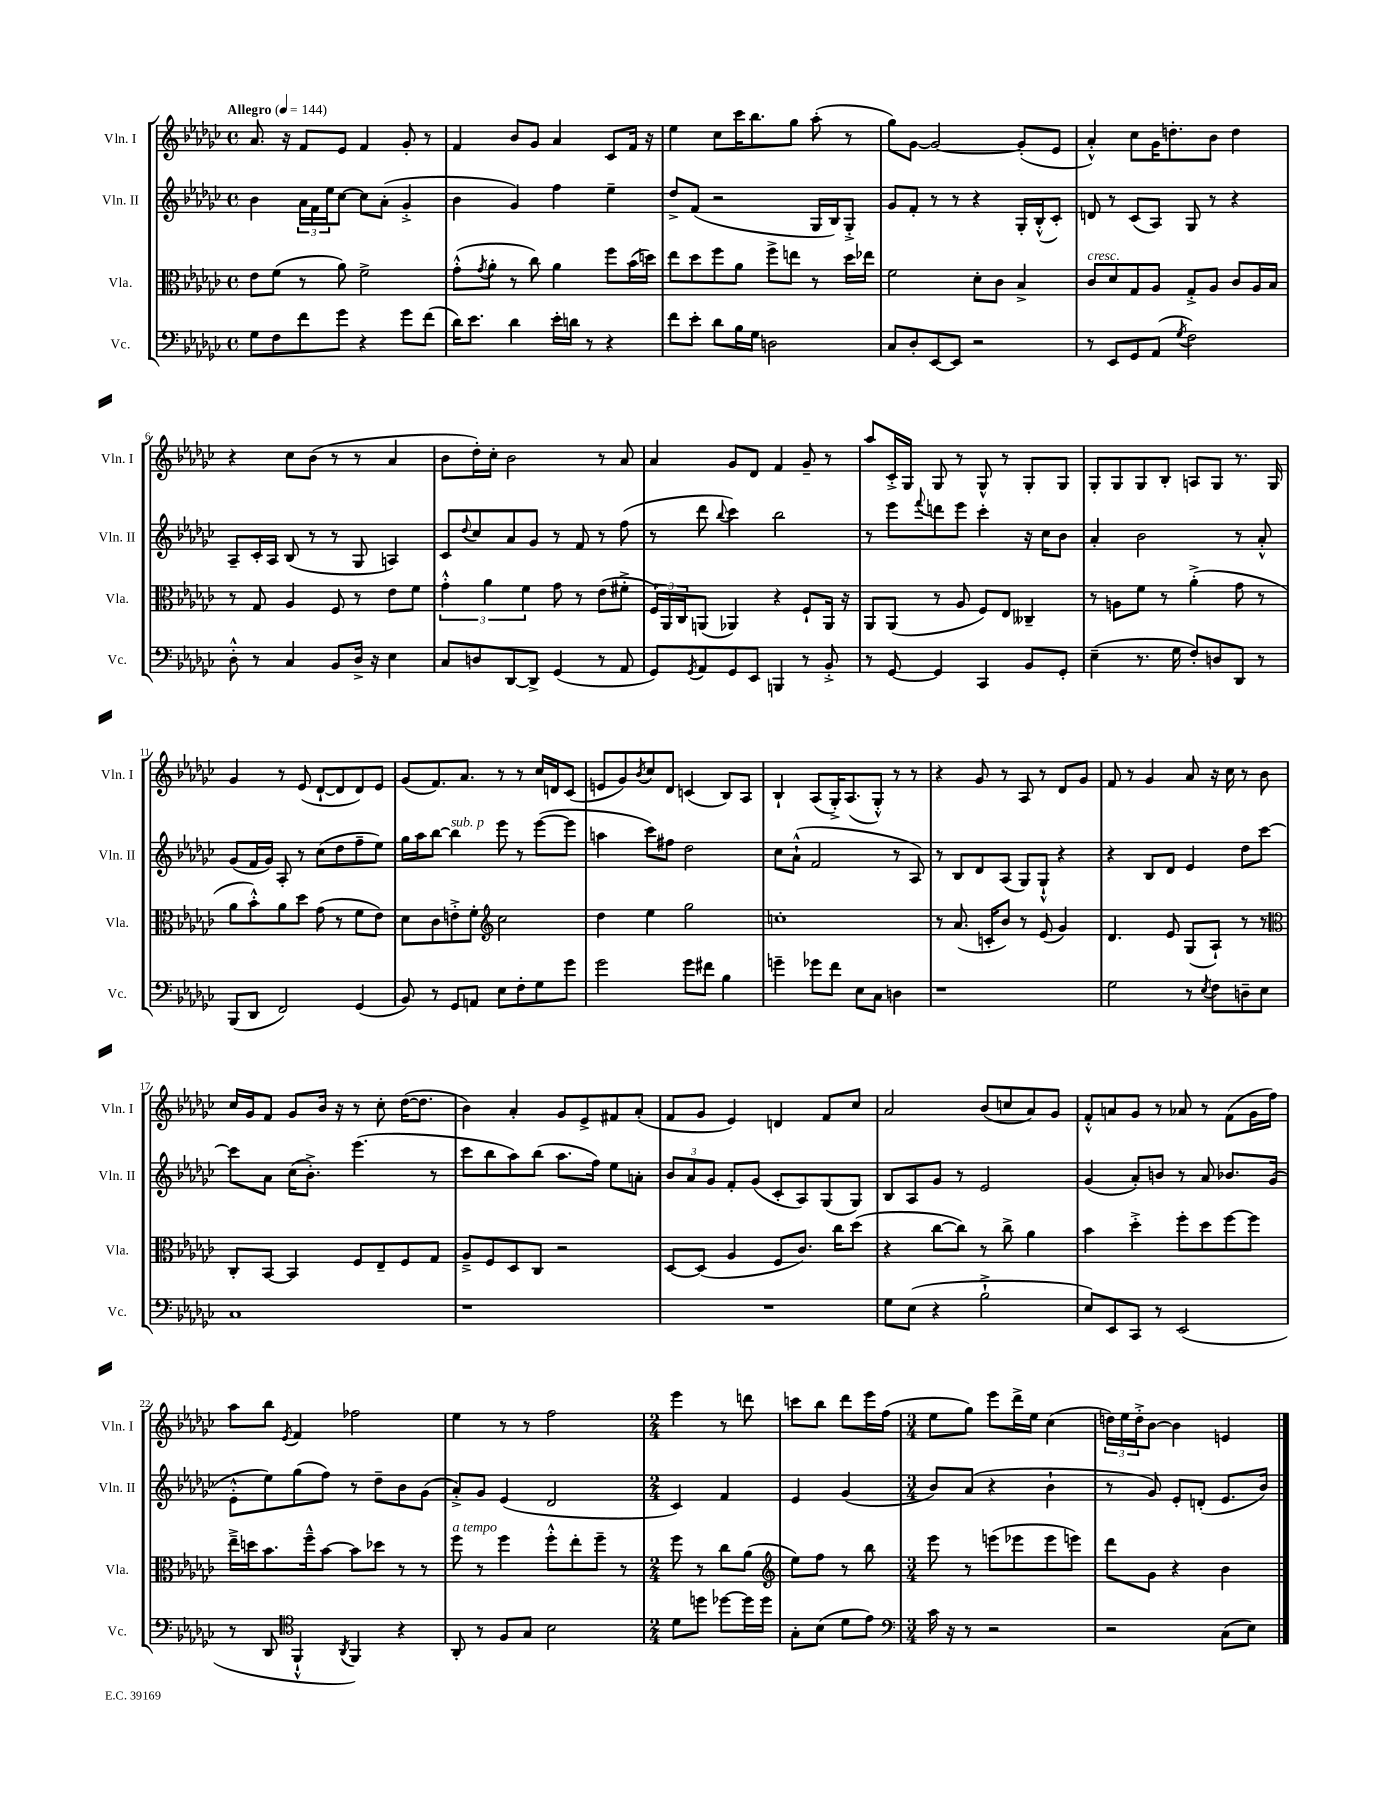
<<
\new StaffGroup <<
\new Staff = "s0" \with { instrumentName = "Vln. I" shortInstrumentName = "Vln. I" } {
    \clef treble \key ges \major \defaultTimeSignature \time 4/4 \tempo "Allegro" 4 = 144
    aes'8. r16 f'8 ees'8 f'4 ges'8-. r8 |
    f'4 bes'8 ges'8 aes'4 ces'8 f'16 r16 |
    ees''4 ces''8 ces'''16 bes''8. ges''8 aes''8-.( r8 |
    ges''8) ges'8~ ges'2~ ges'8-.( ees'8 |
    aes'4-.-^) ces''8 ges'16 d''8.-. bes'8 d''4 |
    r4 ces''8 bes'8( r8 r8 aes'4 |
    bes'8 des''16-.) ces''16-. bes'2 r8 aes'8 |
    aes'4 ges'8 des'8 f'4 ges'8-- r8 |
    aes''8 ces'16-.-> ges16 ges8 r8 ges8-^ r8 ges8-. ges8 |
    ges8-. ges8 ges8 bes8-. a8 ges8 r8. ges16 |
    ges'4 r8 ees'8( des'8~-! des'8 des'8) ees'8 |
    ges'8( f'8.) aes'8. r8 r8 ces''16 d'16 ces'8( |
    e'8 ges'8) \acciaccatura { bes'8 } ces''8 des'8 c'4( bes8) aes8 |
    bes4-! aes8( ges16-.->) aes8.( ges8-.-^) r8 r8 |
    r4 ges'8 r8 aes8 r8 des'8 ges'8 |
    f'8 r8 ges'4 aes'8 r16 ces''16 r8 bes'8 |
    ces''16 ges'16 f'8 ges'8 bes'16 r16 r8 ces''8-. des''16~( des''8. |
    bes'4) aes'4-. ges'8 ees'8-> fis'8 aes'8-.( |
    f'8 ges'8 ees'4) d'4 f'8 ces''8 |
    aes'2 bes'8( c''8 aes'8) ges'8 |
    f'8-.-^ a'8 ges'8 r8 aes'8 r8 f'8( ges'16 f''16) |
    aes''8 bes''8 \acciaccatura { ees'8 } f'4 fes''2 |
    ees''4 r8 r8 f''2 |
    \numericTimeSignature \time 2/4 ees'''4 r8 d'''8 |
    c'''8 bes''8 des'''8 ees'''16 f''16( |
    \numericTimeSignature \time 3/4 ees''8 ges''8) ees'''8 des'''16-> ees''16 ces''4( |
    \tuplet 3/2 { d''16) ees''16 d''16-.-> } bes'8~ bes'4 e'4 \bar "|." |
}
\new Staff = "s1" \with { instrumentName = "Vln. II" shortInstrumentName = "Vln. II" } {
    \clef treble \key ges \major \defaultTimeSignature \time 4/4
    bes'4 \tuplet 3/2 { aes'16 f'16 ees''16 } ces''8~ ces''8 aes'8-.( ges'4-.-> |
    bes'4 ges'4) f''4 ees''4-- |
    des''8-> f'8( r2 ges16 bes16) ges8-.-> |
    ges'8 f'8-. r8 r8 r4 ges16-. bes16-.-^( ces'8-.) |
    d'8 r8 ces'8( aes8) ges8 r8 r4 |
    aes8-- ces'16-. aes16 bes8( r8 r8 ges8 a4) |
    ces'8 \appoggiatura { des''8 } ces''8 aes'8 ges'8 r8 f'8 r8 f''8( |
    r8 des'''8 \appoggiatura { bes''8 } ces'''4) bes''2 |
    r8 ees'''8 \appoggiatura { f'''8 } d'''8 ees'''8 ces'''4-. r16 ces''16 bes'8 |
    aes'4-. bes'2 r8 aes'8-.-^ |
    ges'8( f'16 ges'16) aes8-. r8 ces''8( des''8 f''8-- ees''8) |
    ges''16 aes''16 bes''8~ bes''4^\markup { \italic "sub. p" } ees'''8 r8 ees'''8~( ees'''8 |
    a''4 ces'''8) fis''8 des''2 |
    ces''8 aes'8-!-^( f'2 r8 aes8) |
    r8 bes8 des'8 aes8( ges8) ges8-!-^ r4 |
    r4 bes8 des'8 ees'4 des''8 ces'''8~ |
    ces'''8 aes'8 ces''16( bes'8.-.->) ees'''4.( r8 |
    ces'''8 bes''8 aes''8) bes''8( aes''8. f''16) ees''8 a'8-. |
    \tuplet 3/2 { bes'8 aes'8 ges'8 } f'8-. ges'8( ces'8-. aes8) ges8( ges8) |
    bes8 aes8 ges'8 r8 ees'2 |
    ges'4( aes'8-.) b'8 r8 aes'8 bes'8. ges'16( |
    ees'8-.-^ ees''8) ges''8( f''8) r8 des''8-- bes'8 ges'8( |
    aes'8-.->) ges'8 ees'4( des'2 |
    \numericTimeSignature \time 2/4 ces'4) f'4 |
    ees'4 ges'4( |
    \numericTimeSignature \time 3/4 bes'8) aes'8( r4 bes'4-! |
    r8 ges'8) ees'8-. d'8-.( ees'8. bes'16) \bar "|." |
}
\new Staff = "s2" \with { instrumentName = "Vla." shortInstrumentName = "Vla." } {
    \clef alto \key ges \major \defaultTimeSignature \time 4/4
    ees'8 f'8( r8 aes'8) f'2-> |
    ges'8-.-^( \acciaccatura { ges'8 } aes'8-. r8 ces''8) aes'4 f''8 bes'16( d''16) |
    ees''8 des''8 f''8 aes'8 f''8-> e''8 r8 des''16 ees''16 |
    f'2 des'8-. ces'8 bes4-> |
    ces'8^\markup { \italic "cresc." } des'8 ges8 aes8 ges8-.-> aes8 ces'8 aes16 bes16 |
    r8 ges8 aes4 f8 r8 ees'8 f'8 |
    \tuplet 3/2 { ges'4-.-^ aes'4 f'4 } ges'8 r8 ees'8( fis'8-.-> |
    \tuplet 3/2 { f16) aes,16 ces16 } a,8( aes,4) r4 f8-! aes,16 r16 |
    aes,8 aes,8( r8 aes8 f8) ees8 ceses4-- |
    r8 a8 f'8 r8 aes'4-.->( ges'8 r8 |
    aes'8 bes'8-.-^) aes'8 des''8 ges'8( r8 f'8 ees'8) |
    des'8 ces'8 e'8-.-> f'8-. \clef treble ces''2 |
    des''4 ees''4 ges''2 |
    c''1-. |
    r8 aes'8.( c'16-. bes'8) r8 ees'8( ges'4) |
    des'4. ees'8 ges8( aes8-!) r8 r8 |
    \clef alto ces8-. bes,8~ bes,4 f8 ees8-- f8 ges8 |
    aes8---> f8 des8 ces8 r2 |
    des8~ des8( aes4 f8 ces'8.) ces''16 des''8( |
    r4 ces''8~ ces''8) r8 ces''8-> aes'4 |
    bes'4 des''4-.-> f''8-. des''8 f''8~ f''8 |
    ees''16---> d''16 bes'8. f''16---^ bes'8~ bes'8 des''8 r8 r8 |
    f''8^\markup { \italic "a tempo" } r8 f''4 f''8-.-^ ees''8-. f''8-- r8 |
    \numericTimeSignature \time 2/4 f''8 r8 ces''8 aes'8( |
    \clef treble ees''8) f''8 r8 bes''8 |
    \numericTimeSignature \time 3/4 ees'''8 r8 e'''8( ees'''8 ees'''8 e'''8) |
    des'''8 ges'8 r4 bes'4 \bar "|." |
}
\new Staff = "s3" \with { instrumentName = "Vc." shortInstrumentName = "Vc." } {
    \clef bass \key ges \major \defaultTimeSignature \time 4/4
    ges8 f8 f'8 ges'8 r4 ges'8 f'8( |
    des'16) ees'8. des'4 ees'16-. d'16 r8 r4 |
    f'8 ees'8-. des'8 bes16 ges16 d2 |
    ces8 des8-. ees,8~ ees,8 r2 |
    r8 ees,8 ges,8 aes,8( \acciaccatura { ges8 } f2) |
    des8-.-^ r8 ces4 bes,8 des16-> r16 ees4 |
    ces8 d8 des,8~ des,8-> ges,4( r8 aes,8 |
    ges,8) \acciaccatura { ges,8 } aes,8 ges,8 ees,8 b,,4 r8 bes,8-.-> |
    r8 ges,8~ ges,4 ces,4 bes,8 ges,8-. |
    ees4--( r8. ges16 f8-.) d8 des,8 r8 |
    bes,,8( des,8 f,2) ges,4( |
    bes,8) r8 ges,8 a,8 ees8 f8-. ges8 ges'8 |
    ges'2 ges'8 fis'8 bes4 |
    g'4-- ges'8 f'8 ees8 ces8 d4 |
    r1 |
    ges2 r8 \acciaccatura { ees8 } f8 d8-- ees8 |
    ces1 |
    r1 |
    R1 |
    ges8 ees8( r4 bes2-!-> |
    ees8) ees,8 ces,8 r8 ees,2( |
    r8 des,8 \clef tenor f,4-!-^ \acciaccatura { aes,8 } f,4) r4 |
    aes,8-. r8 f8 ges8 bes2 |
    \numericTimeSignature \time 2/4 des'8 d''8 des''8~ des''16 des''16 |
    ges8-. bes8( des'8 ees'8) |
    \numericTimeSignature \time 3/4 \clef bass ces'16 r16 r8 r2 |
    r2 ces8( ees8) \bar "|." |
}
>>
>>
